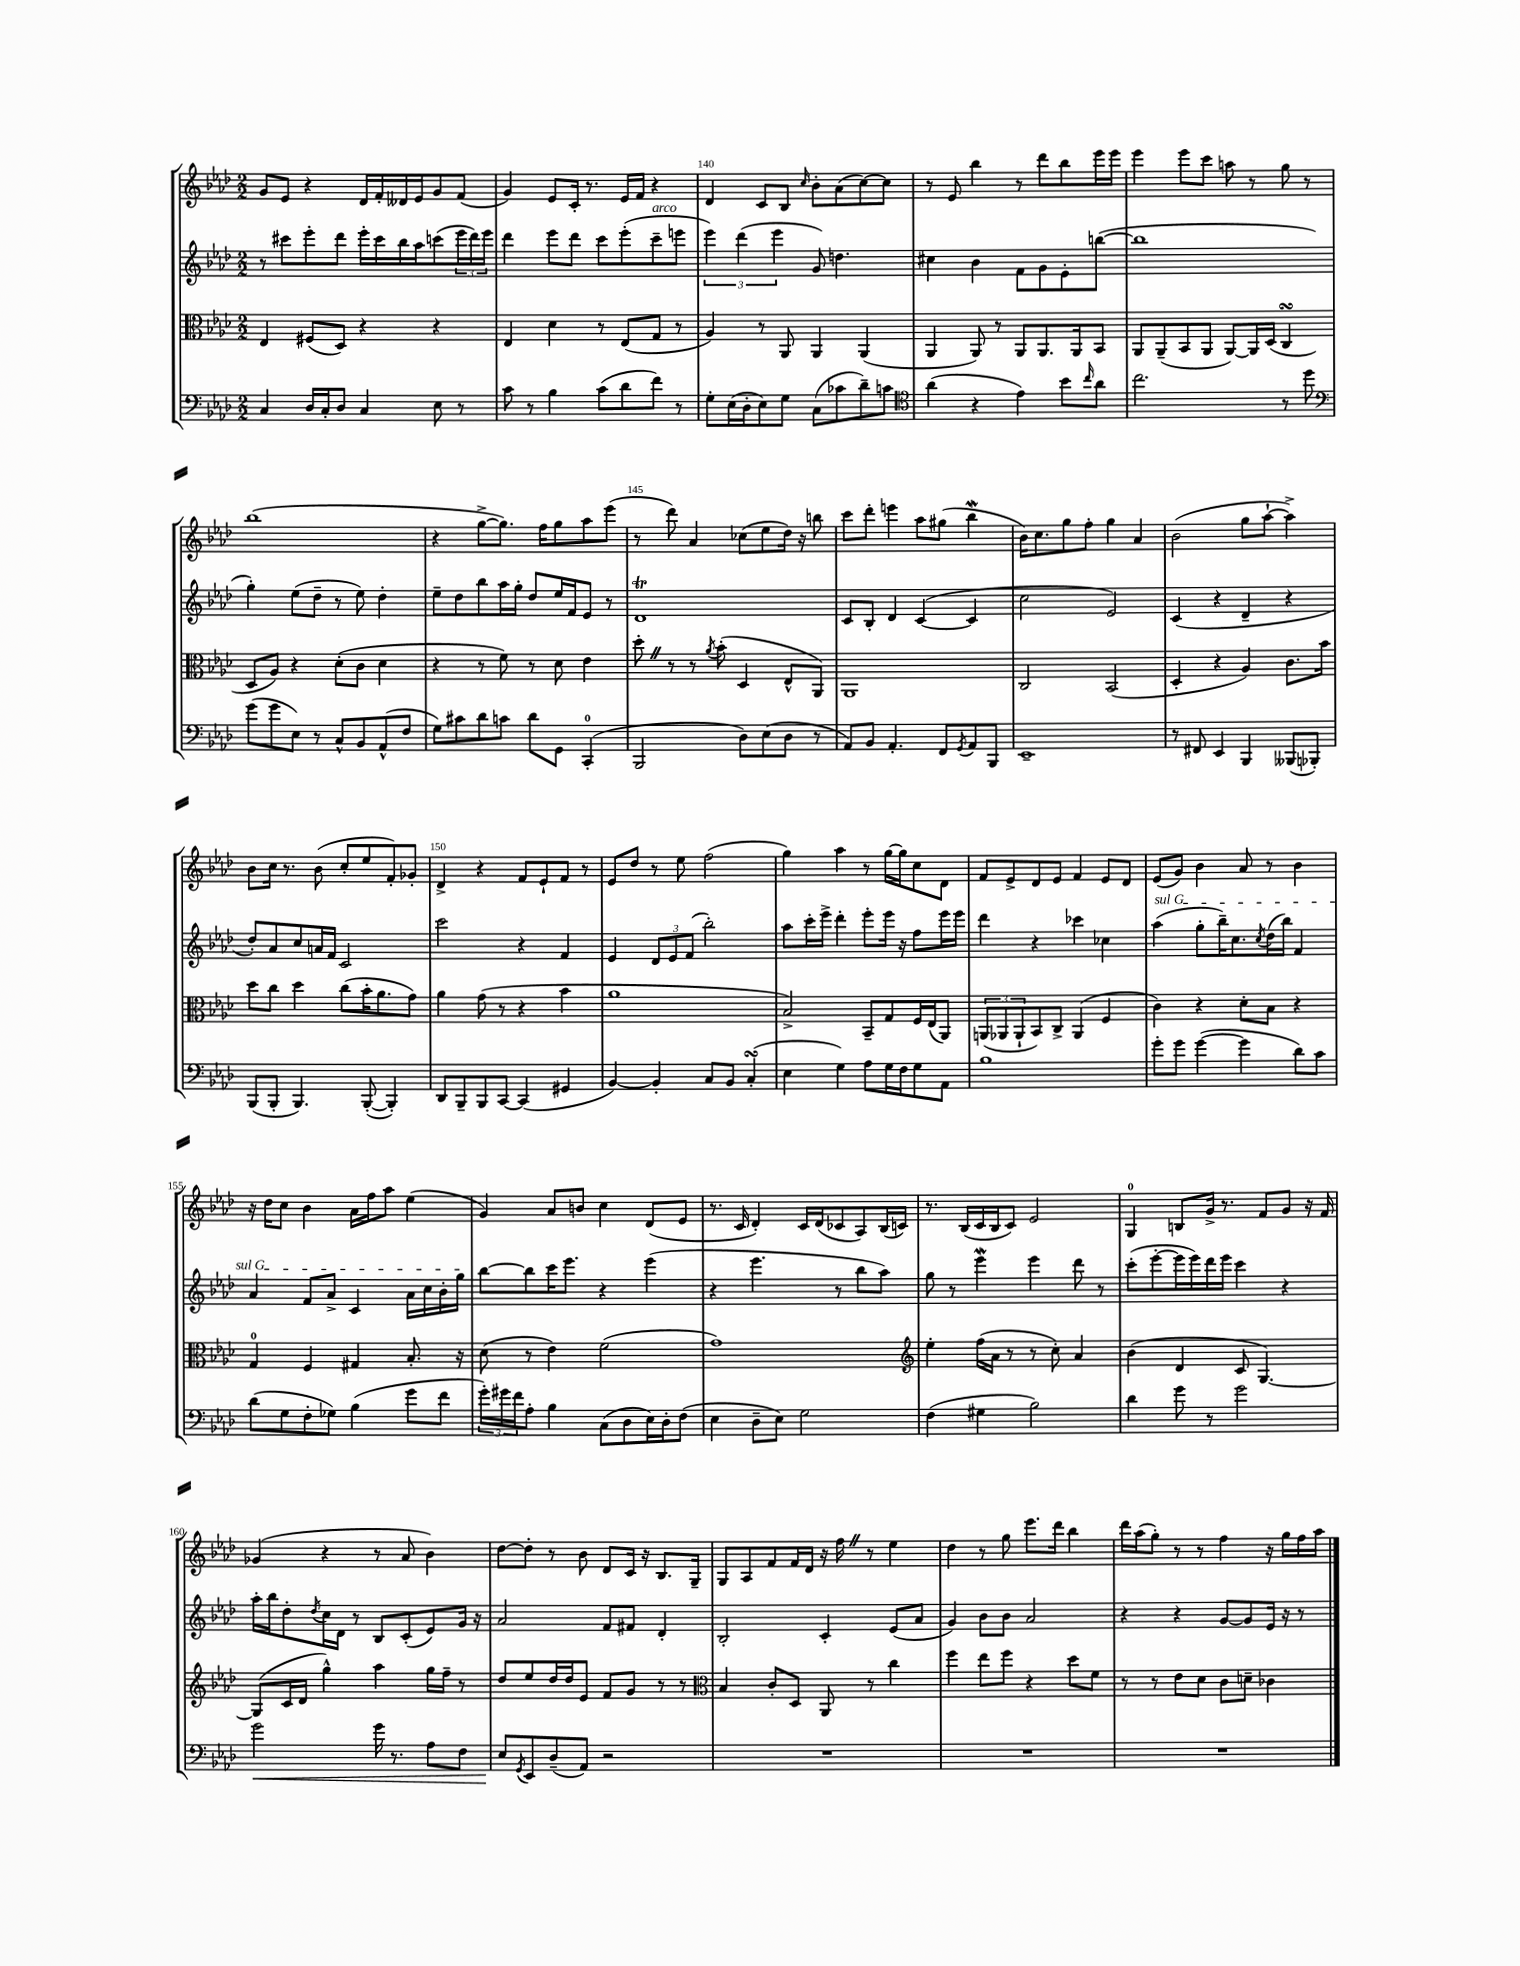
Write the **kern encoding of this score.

**kern	**kern	**kern	**kern
*staff4	*staff3	*staff2	*staff1
*clefF4	*clefC3	*clefG2	*clefG2
*k[b-e-a-d-]	*k[b-e-a-d-]	*k[b-e-a-d-]	*k[b-e-a-d-]
*M2/2	*M2/2	*M2/2	*M2/2
4C/	4E-/	8r	8g/L
.	.	8ccc#\L	8e-/J
16D-/LL	(8F#/L	8eee-'\	4r
16C'/J	.	.	.
8D-/J	8D-/J)	8ddd-\J	.
4C/	4r	16eee-'\LL	16d-/LL
.	.	16ccc#\	16f'/
.	.	16bb-\	16d--/
.	.	16aa-\J	16e-/J
8E-\	4r	(8ccc\	8g/
8r	.	24eee-\L	(8f/J
.	.	24ddd-\)	.
.	.	24eee-\JJ	.
=	=	=	=
8c\	4E-/	4ddd-\	4g/)
8r	.	.	.
4B-\	4d-\	8eee-\L	8e-/L
.	.	8ddd-\J	16c'/Jk
.	.	.	8.r
(8c\L	8r	8ccc\L	.
8d-\	(8E-/L	(8eee-'\	16e-/LL
.	.	.	16f/JJ
8f\J)	8G/J	8ccc~\	4r
8r	8r	8eee\J	.
=	=	=	=
8G'\L	4A-/)	6eee-\)	4d-/
(16E-\L	.	.	.
.	.	(6ddd-\	.
16D-'\J	.	.	.
8E-\)	8r	.	8c/L
.	.	6eee-\	.
8G\J	8AA-/	.	8B-/J
.	.	.	16qqcc/
(8C\L	4AA-/	8g/)	8b-'\L
8c-\	.	4.dd\	(8a-\
8d-~\)	(4AA-/	.	[8cc\)
8c\J	.	.	8cc\]J
=	=	=	=
*clefC4	*	*	*
(4a-\	4AA-/	4cc#\	8r
.	.	.	8e-/
4r	8AA-/)	4b-\	4bb-\
.	8r	.	.
4e-\)	8AA-/L	8f\L	8r
.	8.AA-/	8g\	8ddd-\L
8b-\L	.	8e-'\	8bb-\
.	16AA-/k	.	.
16qqcc/	.	.	.
8a-\J	8BB-/J	([8bb\J	16eee-\L
.	.	.	16eee-\JJ
=	=	=	=
2.cc\	8AA-/L	1bb]	4eee-\
.	(8AA-~/	.	.
.	8BB-/	.	8eee-\L
.	8AA-/J	.	8ccc\J
.	[8AA-/L)	.	8aa\
.	16AA-/]L	.	8r
.	(16D-/JJ	.	.
8r	4C/	.	8gg\
8dd-\	.	.	8r
=	=	=	=
*clefF4	*	*	*
(8g\L	8D-/L	4gg'\)	(1bb-
8g\	8A-/J)	.	.
8E-\J)	4r	(8ee-\L	.
8r	.	8dd-~\J	.
8C^^/L	(8d-'\L	8r	.
8BB-/	8c\J	8ee-\)	.
(8AA-^^/	4d-\	4dd-'\	.
8F/J	.	.	.
=	=	=	=
8G\L)	4r	8ee-~\L	4r
8c#\	.	8dd-\	.
8d-\	8r	8bb-\	[8gg^\L
8c\J	8f\)	16aa-\L	8.gg\]J)
.	.	16gg'\JJ	.
8d-\L	8r	8dd-/L	.
.	.	.	16ff\LK
8GG\J	8d-\	16ee-/L	8gg\
.	.	16f/J	.
(4CC'/	4e-\	8e-/J	8aa-\
.	.	8r	(8eee-\J
=	=	=	=
2BBB-/	8dd-'\	1d-	8r
.	8r	.	8ddd-\)
.	8r	.	4a-/
.	8qa-/	.	.
.	(8b-'\	.	.
8D-\L)	4D-/	.	(8cc-\L
(8E-\	.	.	8ee-\
8D-\J	8E-^^/L	.	16dd-\Jk)
.	.	.	16r
8r	8AA-/J)	.	8bb\
=	=	=	=
8AA-/L)	1AA-	8c/L	8ccc\L
8BB-/J	.	8B-'/J	8ddd-'\J
4.AA-'/	.	4d-/	4eee\
.	.	([4c/	8aa-\L
8FF/L	.	.	(8gg#\J
8qGG/	.	.	.
8AA-/	.	4c/]	4bb-\
8BBB-/J	.	.	.
=	=	=	=
1EE-~	2C/	2cc\	16b-\LK)
.	.	.	8.cc\
.	.	.	8gg\
.	.	.	8ff'\J
.	(2BB-/	2e-/)	4gg\
.	.	.	4a-/
=	=	=	=
8r	4D-'/	(4c/	(2b-\
8FF#/	.	.	.
4EE-/	4r	4r	.
4BBB-/	4A-/)	4d-~/	8gg\L
.	.	.	[8aa-`\J
(8BBB--/L	8.c\L	4r	4aa-^\])
8BBB-'/J)	.	.	.
.	16b-\Jk	.	.
=	=	=	=
(8BBB-/L	8dd-\L	8dd-'/L)	8b-\L
8BBB-'/J	8cc\J	8a-/	16cc\Jk
.	.	.	8.r
4.BBB-/)	4dd-\	8cc/	.
.	.	16a/L	(8b-\
.	.	16f/JJ	.
.	(8cc\L	2c/	8cc'/L
([8BBB-'/	16b-'\K	.	8ee-/
.	8.a-\	.	.
4BBB-'/])	.	.	8f'/)
.	8g\J)	.	8g-'/J
=	=	=	=
8DD-/L	4a-\	2ccc\	4d-^/
8BBB-~/	.	.	.
8BBB-/	(8g\	.	4r
[8CC/J	8r	.	.
(4CC/]	4r	4r	8f/L
.	.	.	8e-`/
4GG#/	4b-\	4f/	8f/J
.	.	.	8r
=	=	=	=
[4BB-/)	1a-	4e-/	8e-/L
.	.	.	8dd-/J
4BB-'/]	.	12d-/L	8r
.	.	12e-/	.
.	.	.	8ee-\
.	.	(12f/J	.
8C/L	.	2bb-'\)	(2ff\
8BB-/J	.	.	.
(4C'/	.	.	.
=	=	=	=
4E-\	2B-^/)	8aa-\L	4gg\)
.	.	16ccc'\L	.
.	.	16eee-^\JJ	.
4G\)	.	4ddd-'\	4aa-\
8A-\L	8BB-~/L	8eee-'\L	8r
16G\L	8G/	16eee-\Jk	[16gg\LL
16F\J	.	16r	16gg\]J
8G\	16F/L	8ff\L	8cc\
.	(16E-/J	.	.
8AA-\J	8AA-/J)	16eee-\L	8d-\J
.	.	16eee-\JJ	.
=	=	=	=
1B-	(12AA/L	4ddd-\	8f/L
.	12AA-/	.	.
.	.	.	8e-^/
.	12AA-`/	.	.
.	8BB-/)	4r	8d-/
.	8C^/J	.	8e-/J
.	(4AA-/	4ccc-\	4f/
.	4F/	4cc-\	8e-/L
.	.	.	8d-/J
=	=	=	=
8g'\L	4c\)	(4aa-\	(8e-/L
8g\J	.	.	8g/J)
([4g\	4r	8gg'\L	4b-\
.	.	16bb-~\K)	.
.	.	8.cc\	.
4g\]	8d-'\L	.	8a-/
.	.	8qcc/	.
.	8B-\J	(16dd-\L	8r
.	.	16bb-\JJ)	.
8d-\L)	4r	4f/	4b-\
8c\J	.	.	.
=	=	=	=
(8d-\L	4G/	4a-/	16r
.	.	.	16dd-\LK
8G\	.	.	8cc\J
8F'\	4F/	8f/L	4b-\
8G-\J)	.	8a-^/J	.
(4B-\	4G#/	4c/	16a-\LL
.	.	.	16ff\J
.	.	.	8aa-\J
8g\L	8.B-'/	16a-\LL	(4ee-\
.	.	16cc\	.
8f\J	.	16b-'\	.
.	16r	16gg\JJ	.
=	=	=	=
24g'\LL)	(8d-\	[8bb-\L	4g/)
24g#\	.	.	.
24f\J	.	.	.
8A-'\J	8r	8bb-\]	.
4B-\	4e-\)	16ccc\K	8a-/L
.	.	8.eee-\J	.
.	.	.	8b/J
(8C\L	(2f\	4r	4cc\
8D-\	.	.	.
16E-\L)	.	(4eee-\	(8d-/L
16D-'\J	.	.	.
(8F\J	.	.	8e-/J
=	=	=	=
4E-\	1g)	4r	8.r
.	.	.	16c/
8D-~\L	.	4.eee-\	4d-'/)
8E-\J)	.	.	.
2G\	.	.	16c/LL
.	.	.	(16d-/J
.	.	8r	8c-/
.	.	8bb-\L	8A-/)
.	.	8aa-\J)	(16B-/L
.	.	.	16c/JJ)
=	=	=	=
*	*clefG2	*	*
(4F\	4ee-'\	8gg\	8.r
.	.	8r	.
.	.	.	(16B-/LL
4G#\	(16ff\LL	4eee-\	16c/
.	16a-\JJ	.	16B-/J
.	8r	.	8c/J)
2B-\)	8r	4eee-\	2e-/
.	8cc'\)	.	.
.	4a-/	8ddd-\	.
.	.	8r	.
=	=	=	=
4d-\	(4b-\	(8ccc'\L	4G/
.	.	[8eee-'\	.
8g\	4d-/	16eee-\]L	8B/L
.	.	16eee-\)	.
8r	.	16ddd-\	16g^/Jk
.	.	16eee-\JJ	8.r
2g\	8c/	4ccc\	.
.	[4.G/)	.	8f/L
.	.	4r	8g/J
.	.	.	16r
.	.	.	16f/
=	=	=	=
2g\	(8G/]L	16aa-'\LL	(4g-/
.	.	16bb-\J	.
.	16c/L	8dd-'\	.
.	16d-/JJ	.	.
.	.	8qdd-/	.
.	4gg^^\)	16cc\L	4r
.	.	16d-\JJ	.
.	.	8r	.
16g\	4aa-\	8B-/L	8r
8.r	.	.	.
.	.	(8c'/	8a-/
8A-\L	16gg\LL	8e-/)	4b-\)
.	16ff~\JJ	.	.
8F\J	8r	16g/Jk	.
.	.	16r	.
=	=	=	=
8E-/L	8dd-/L	2a-/	[8dd-\L
8qGG/	.	.	.
8EE-/	8ee-/	.	8dd-'\]J
(8D-~/	16dd-/L	.	8r
.	16dd-/J	.	.
8AA-/J)	8e-/J	.	8b-\
2r	8f/L	8f/L	8d-/L
.	8g/J	8f#/J	16c/Jk
.	.	.	16r
.	8r	4d-'/	8.B-/L
.	8r	.	.
.	.	.	16G~/Jk
=	=	=	=
*	*clefC3	*	*
1r	4B-/	2B-'/	8G/L
.	.	.	8A-/
.	8c'/L	.	8f/
.	8D-/J	.	16f/L
.	.	.	16d-/JJ
.	8AA-/	4c'/	16r
.	.	.	16ff\
.	8r	.	8r
.	4cc\	(8e-/L	4ee-\
.	.	8a-/J	.
=	=	=	=
1r	4ff\	4g/)	4dd-\
.	8ee-\L	8b-\L	8r
.	8ff\J	8b-\J	8gg\
.	4r	2a-/	8.eee-\L
.	.	.	16ddd-\Jk
.	8dd-\L	.	4bb-\
.	8f\J	.	.
=	=	=	=
1r	8r	4r	16ddd-\LL
.	.	.	(16aa-\J
.	8r	.	8gg'\J)
.	8e-\L	4r	8r
.	8d-\J	.	8r
.	8c\L	[8g/L	4ff\
.	8d~\J	8g/]	.
.	4c-\	16e-/Jk	16r
.	.	16r	16gg\LL
.	.	8r	16ff\
.	.	.	16aa-\JJ
==	==	==	==
*-	*-	*-	*-
